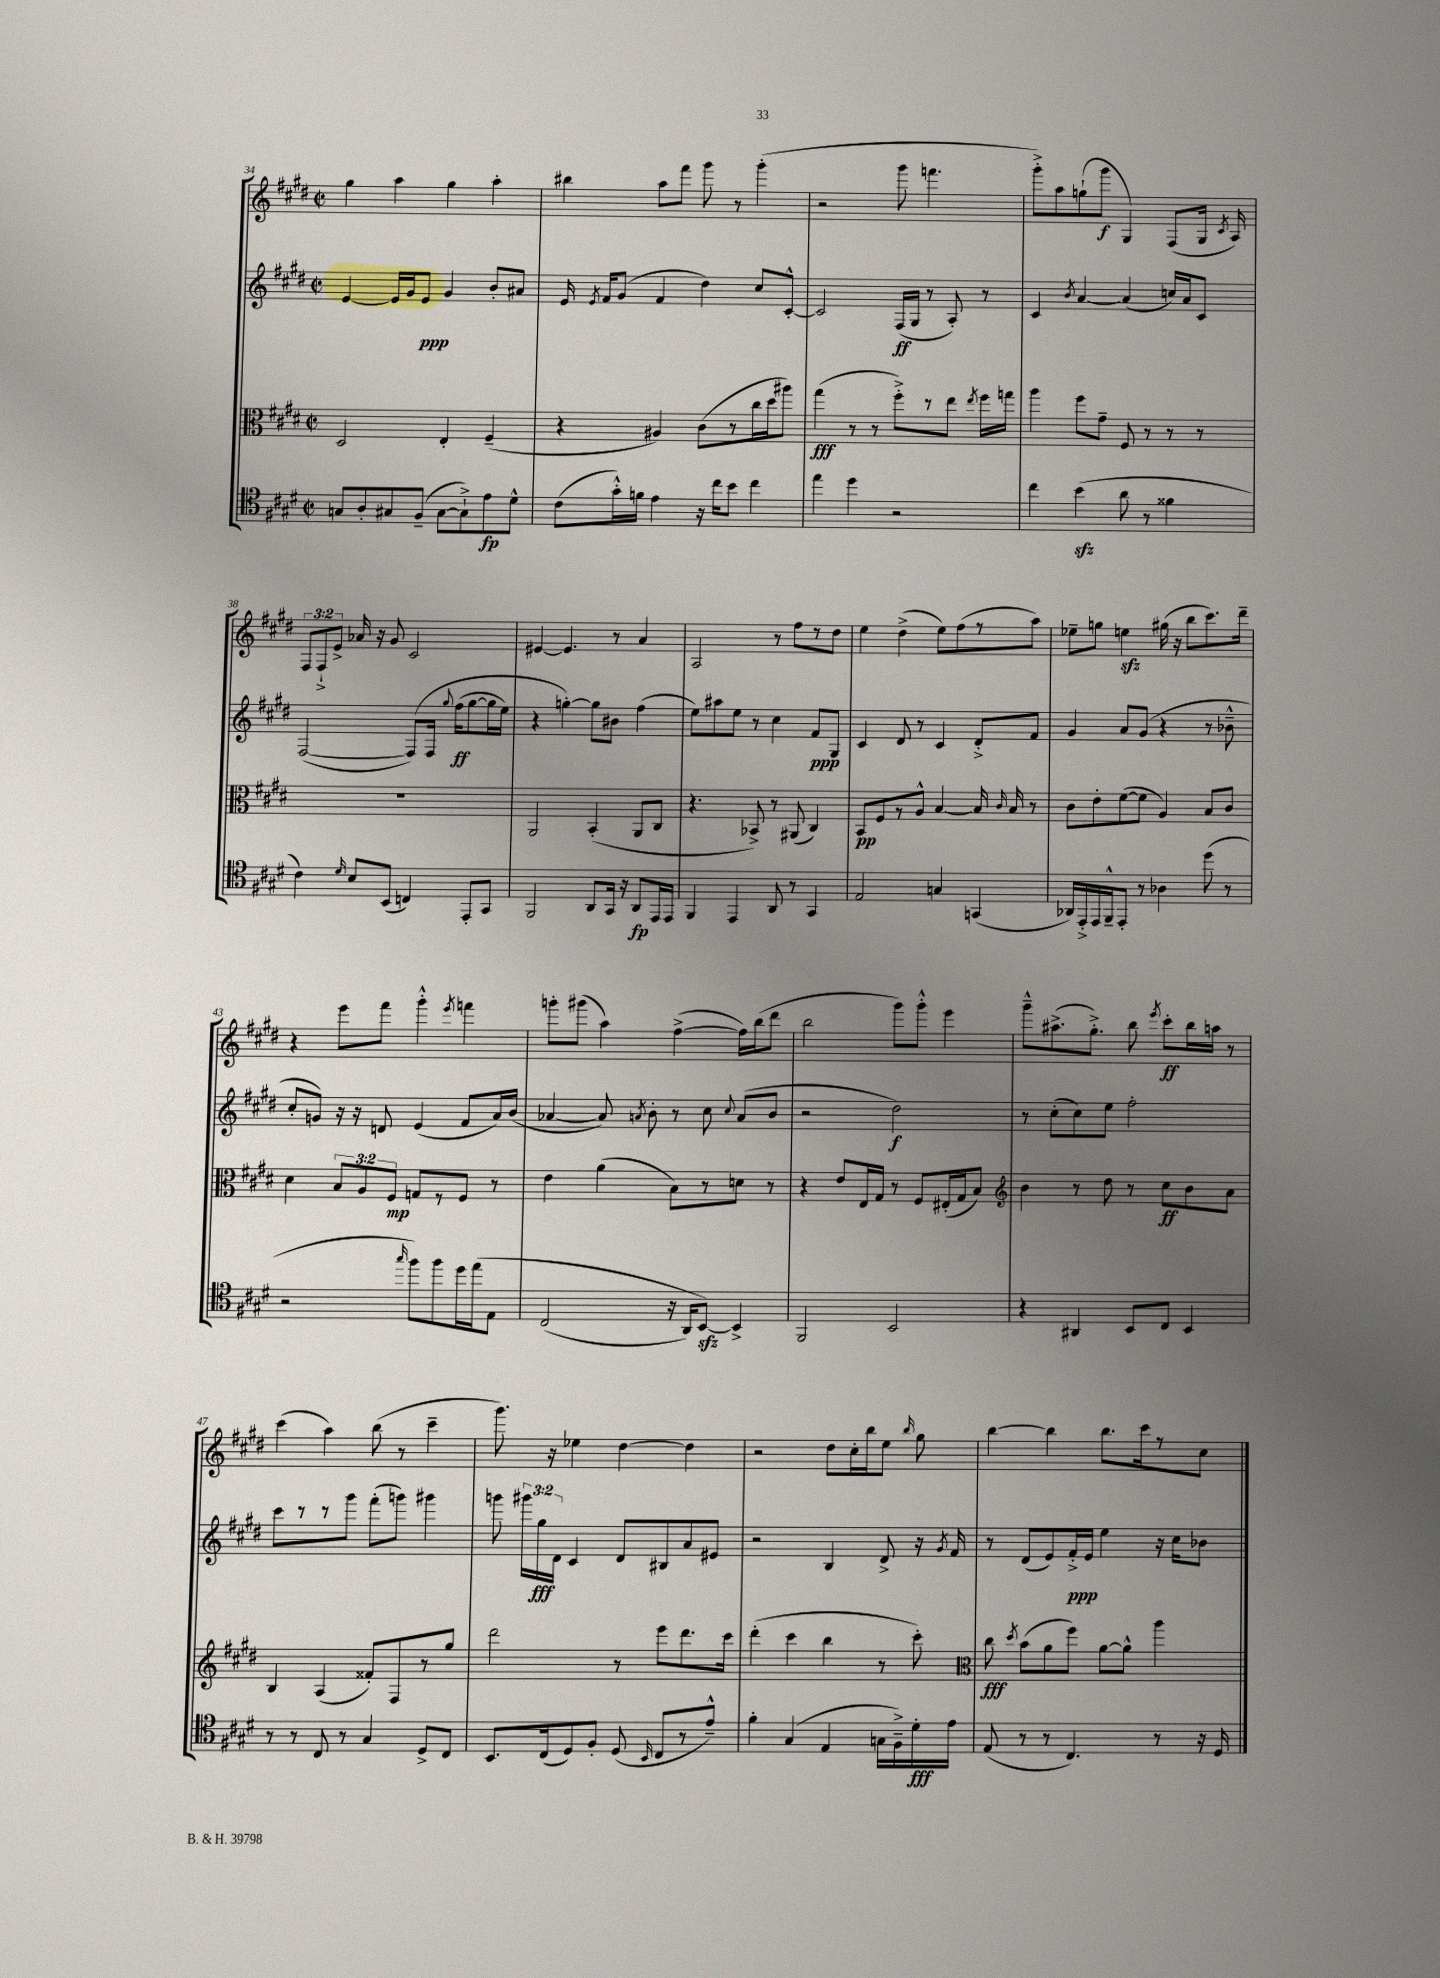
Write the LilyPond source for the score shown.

<<
\new StaffGroup <<
\new Staff = "s0" {
    \clef treble \key e \major \defaultTimeSignature \time 2/2 \override Staff.TupletNumber.text = #tuplet-number::calc-fraction-text
    \autoBeamOff gis''4 a''4 gis''4 a''4-. |
    bis''4 a''8[ fis'''8] gis'''8 r8 gis'''4-.( |
    r2 gis'''8 f'''4. |
    gis'''8[-.->) a''8 g''8-!( gis'''8]\f gis4) fis8[( gis16] \acciaccatura { cis'8 } a16) |
    \tuplet 3/2 { fis8[ fis8-!-> e'8]-> } aes'16 r16 gis'8 cis'2 |
    eis'4~ eis'4. r8 a'4 |
    a2 r8 fis''8[ r8 dis''8] |
    e''4 dis''4->( e''8[) fis''8( r8 a''8]) |
    ees''8[-- g''8] e''4\sfz gis''16( r16 b''8[ cis'''8.) dis'''16]-- |
    r4 e'''8[ fis'''8] gis'''4-.-^ \acciaccatura { e'''8 } f'''4 |
    g'''8[-. gis'''8]( a''4) fis''4~->( fis''16[) b''16( dis'''8] |
    b''2 gis'''8[) gis'''8]-.-^ e'''4 |
    gis'''8[---^ ais''8.->( gis''8.]-.->) b''8 \acciaccatura { e'''8 } cis'''8[-.\ff b''16 a''16] r8 |
    cis'''4( a''4) b''8( r8 cis'''4-- |
    gis'''8.) r16 ees''4 dis''4~ dis''4 |
    r2 dis''8[ cis''16-. b''16 e''8] \grace { b''16 } gis''8 |
    b''4~ b''4 b''8.[ cis'''16 r8 cis''8] \bar "|." |
}
\new Staff = "s1" {
    \clef treble \key e \major \defaultTimeSignature \time 2/2 \override Staff.TupletNumber.text = #tuplet-number::calc-fraction-text
    \autoBeamOff e'4~ e'16[ gis'16 e'8]\ppp gis'4 b'8[-. ais'8] |
    e'16 \acciaccatura { e'8 } fis'16[ gis'8]( fis'4 dis''4) cis''8[ cis'8]~-.-^ |
    cis'2 fis16[\ff( gis16] r8 a8-.) r8 |
    cis'4 \acciaccatura { b'8 } a'4~ a'4( c''16[) a'16 cis'8] |
    fis2~( fis8[)\( fis16] \appoggiatura { gis''8 } fis''16[\ff( gis''8~ gis''16 e''16]) |
    r4 g''4~-.\) g''8[ bis'8] fis''4( |
    e''8[) ais''8 e''8] r8 cis''4 fis'8[\ppp gis8] |
    cis'4 dis'8 r8 cis'4 dis'8[-.-> fis'8] |
    gis'4 a'8[ gis'8]( r4 r8 bes'8---^ |
    cis''8[-. g'8]) r16 r16 d'8 e'4( fis'8[ a'16) b'16]( |
    aes'4~ aes'8) \acciaccatura { a'8 } b'8-. r8 cis''8 \appoggiatura { cis''8 } a'8[( b'8] |
    r2 dis''2\f) |
    r8 cis''8[-.( cis''8) e''8] fis''2-. |
    cis'''8[ r8 r8 gis'''8] fis'''8[-.( g'''8]) gis'''4 |
    g'''8 \tuplet 3/2 { gis'''16[ gis''16\fff dis'16] } cis'4 dis'8[ bis8 a'8 eis'8] |
    r2 b4 dis'8-> r16 \acciaccatura { gis'8 } fis'16 |
    r8 dis'8[( e'8) fis'16-.->\ppp e'16] e''4 r16 cis''16[ bes'8] \bar "|." |
}
\new Staff = "s2" {
    \clef alto \key e \major \defaultTimeSignature \time 2/2 \override Staff.TupletNumber.text = #tuplet-number::calc-fraction-text
    \autoBeamOff dis2 e4-. fis4--( |
    r4 ais4) cis'8[( r8 cis''16 dis''16 ais''8]) |
    gis''4\fff( r8 r8 fis''8[-.->) r8 e''8] \acciaccatura { e''8 } fis''16[ g''16] |
    a''4 fis''8[ gis'8]-- fis8 r8 r8 r8 |
    R1 |
    a,2 b,4-.( a,8[ cis8] |
    r4. bes,8->) r8 ais,8( cis4) |
    b,8[\pp fis8 r8 a8]-^ b4~ b16 \grace { cis'16 } b16 r8 |
    cis'8[ e'8-. fis'8~( fis'8] a4) b8[ cis'8] |
    dis'4 \tuplet 3/2 { b8[ a8 fis8]\mp } g8[ r8 fis8] r8 |
    e'4 a'4( b8[) r8 d'8] r8 |
    r4 e'8[ e16 gis16] r8 fis8[ eis16-.( gis16 b8]) |
    \clef treble b'4 r8 dis''8 r8 cis''8[\ff b'8 a'8] |
    b4 a4( fisis'8[-.) fis8 r8 gis''8] |
    dis'''2 r8 e'''8[ dis'''8. cis'''16] |
    dis'''4-.( cis'''4 b''4 r8 cis'''8-.) |
    \clef alto cis''8\fff \acciaccatura { dis''8 } b'8[( a'8 fis''8]) a'8[~ a'8]-^ a''4 \bar "|." |
}
\new Staff = "s3" {
    \clef tenor \key e \major \defaultTimeSignature \time 2/2
    \autoBeamOff g8[ a8-. gis8 fis8]--( gis8[~ gis8-!->) e'8\fp dis'8]-^ |
    cis'8[( gis'16-.-^) f'16] e'4 r16 cis''16[ b'8] cis''4 |
    e''4 dis''4 r2 |
    cis''4 b'4\sfz( a'8 r8 fisis'4 |
    cis'4) \grace { dis'16 } b8[ b,8]( c4) e,8[-. gis,8] |
    fis,2 a,8[ gis,16] r16 a,8[\fp e,16 e,16] |
    fis,4 e,4 a,8 r8 gis,4 |
    e2 g4 g,4( |
    aes,16[) e,16-.-> e,16 fis,16---^ e,8]-. r8 aes4 dis''8( r8 |
    r2 \grace { gis''16 } fis''8[) fis''8 dis''16 e''16\( e8] |
    cis2( r16 a,16[) b,8]~\sfz\) b,4-> |
    fis,2 b,2 |
    r4 ais,4 b,8[ cis8] b,4 |
    r8 r8 cis8 r8 gis4 dis8[-> cis8] |
    b,8.[ cis16( dis8) fis8]-. dis8( \grace { b,16 } cis8[ r8 e'8]---^) |
    fis'4-. gis4( e4 g16[ fis16--->) dis'16-.\fff e'16] |
    e8( r8 r8 cis4.) r8 r16 dis16 \bar "|." |
}
>>
>>
\layout { \context { \Score currentBarNumber = #34 } }
